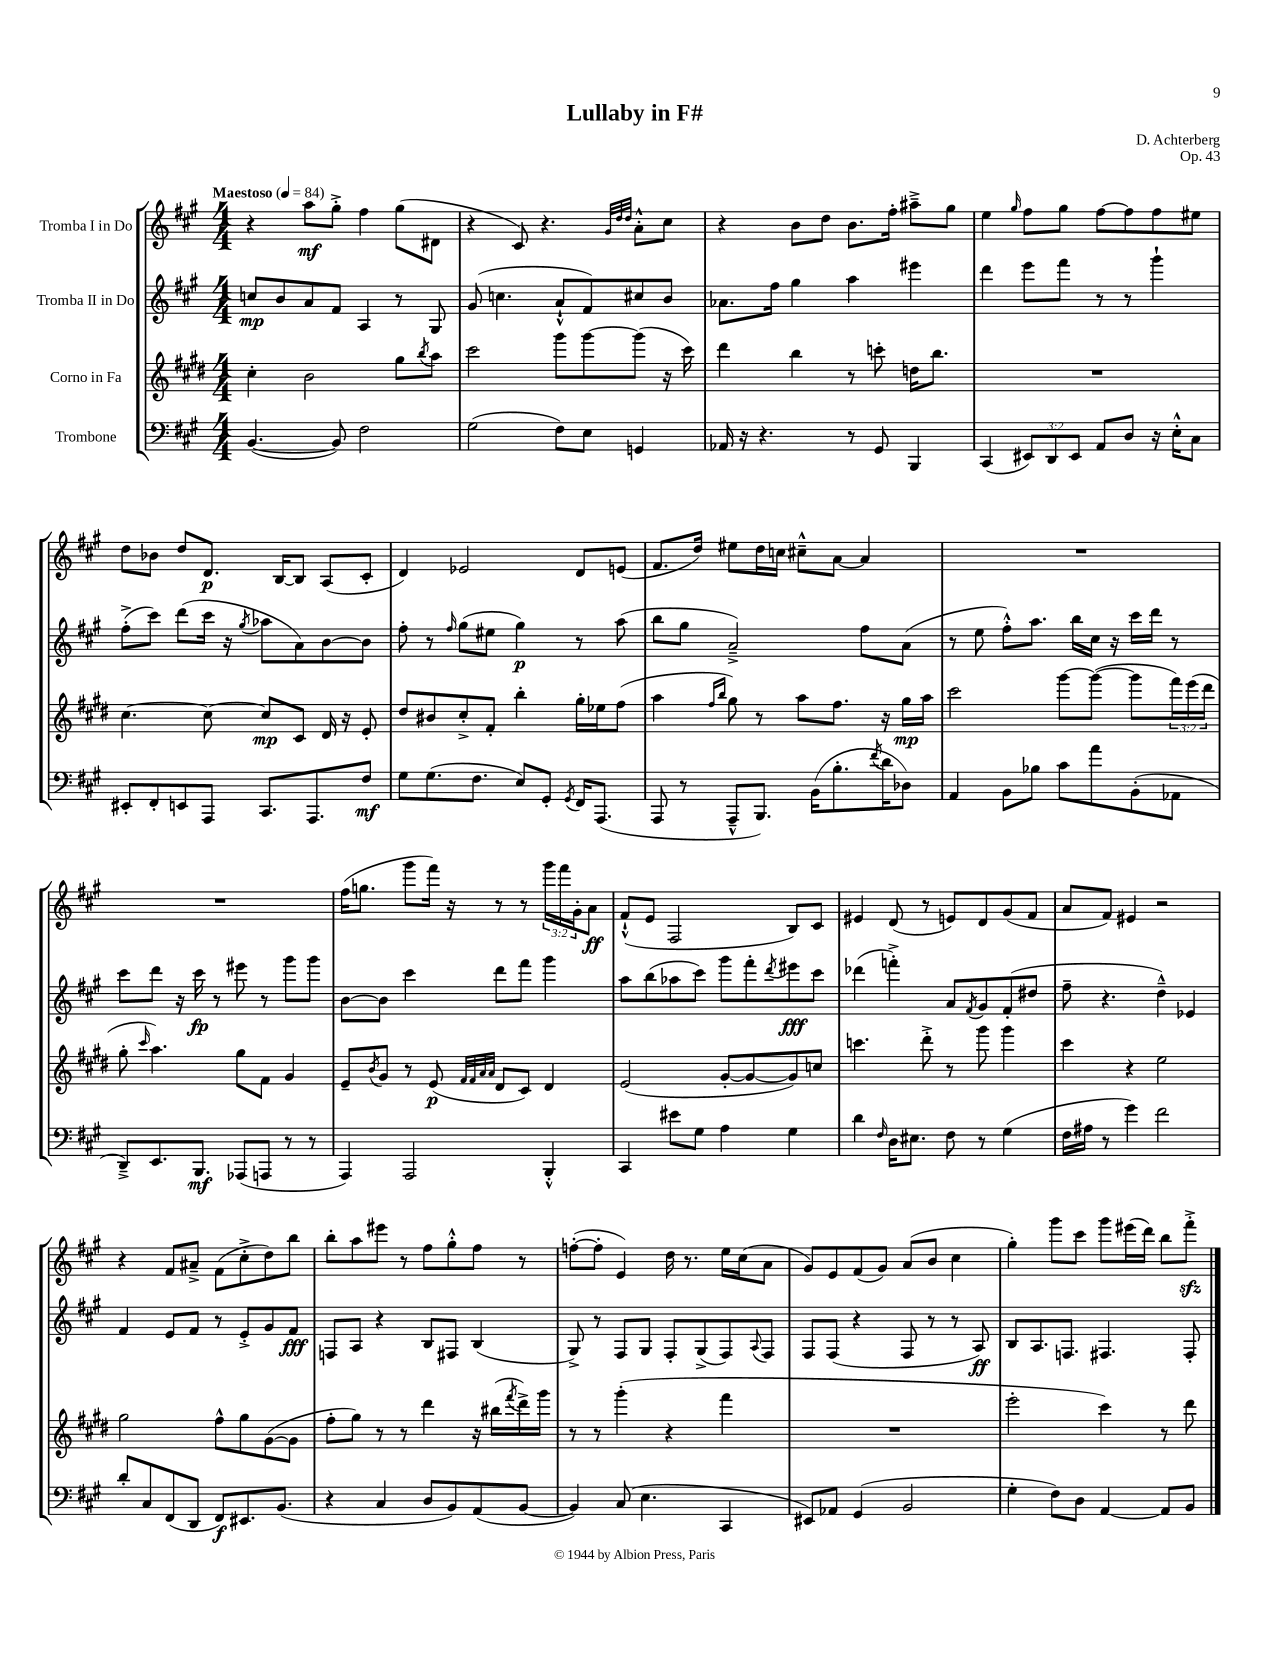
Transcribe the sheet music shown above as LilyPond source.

\header { title = "Lullaby in F#" composer = "D. Achterberg" opus = "Op. 43" }
<<
\new StaffGroup <<
\new Staff = "s0" \with { instrumentName = "Tromba I in Do" } {
    \clef treble \key a \major \numericTimeSignature \time 4/4 \override Staff.TupletNumber.text = #tuplet-number::calc-fraction-text \tempo "Maestoso" 4 = 84
    r4 a''8\mf gis''8-.-> fis''4 gis''8( dis'8 |
    r4 cis'8) r4. \grace { gis'32 d''32 d''32 } a'8-.-^ cis''8 |
    r4 b'8 d''8 b'8. fis''16-. ais''8---> gis''8 |
    e''4 \grace { gis''16 } fis''8 gis''8 fis''8~ fis''8 fis''8 eis''8 |
    d''8 bes'8 d''8 d'8.\p b16~ b8 a8( cis'8-. |
    d'4) ees'2 d'8 e'8( |
    fis'8. d''16) eis''8 d''16 c''16 cis''8---^ a'8~ a'4 |
    R1 |
    R1 |
    fis''16( g''8. gis'''8 fis'''16) r16 r8 r8 \tuplet 3/2 { gis'''16 fis'''16 gis'16-. } a'8\ff |
    fis'8-!-^( e'8 fis2 b8) cis'8 |
    eis'4 d'8( r8 e'8) d'8 gis'8( fis'8 |
    a'8 fis'8) eis'4 r2 |
    r4 fis'8 ais'8---> fis'8( cis''8-.-> d''8) b''8 |
    b''8-. a''8 eis'''8 r8 fis''8 gis''8-.-^ fis''8 r8 |
    f''8~-.( f''8-. e'4) d''16 r8. e''16 cis''16( a'8 |
    gis'8) e'8 fis'8( gis'8) a'8( b'8 cis''4 |
    gis''4-.) gis'''8 cis'''8 gis'''8 eis'''16( d'''16) b''8 fis'''8-.->\sfz \bar "|." |
}
\new Staff = "s1" \with { instrumentName = "Tromba II in Do" } {
    \clef treble \key a \major \numericTimeSignature \time 4/4
    c''8\mp b'8 a'8 fis'8 a4 r8 gis8 |
    gis'8( c''4. a'8-!-^ fis'8) cis''8 b'8 |
    aes'8. fis''16 gis''4 a''4 eis'''4 |
    d'''4 e'''8 fis'''8 r8 r8 gis'''4-! |
    fis''8-.->( cis'''8) d'''8( cis'''16 r16 \acciaccatura { gis''8 } aes''8 a'8) b'8~ b'8 |
    fis''8-. r8 \grace { fis''16 } gis''8( eis''8 gis''4\p) r8 a''8( |
    b''8 gis''8 a'2--->) fis''8 a'8( |
    r8 e''8 fis''8-.-^) a''8. b''16 cis''16 r16 cis'''16 d'''16 r8 |
    cis'''8 d'''8 r16 cis'''16\fp r8 eis'''8 r8 gis'''8 gis'''8 |
    b'8~ b'8 cis'''4 d'''8 fis'''8 gis'''4 |
    a''8 b''8( aes''8 cis'''8) gis'''8 fis'''8-. \acciaccatura { d'''8 } eis'''8\fff cis'''8 |
    des'''4( f'''4-.->) a'8 \acciaccatura { fis'8 } gis'8 fis'8-.( dis''8 |
    fis''8-- r4. d''4---^) ees'4 |
    fis'4 e'8 fis'8 r8 e'8-.-> gis'8 fis'8\fff |
    f8 a8 r4 b8 fis8 b4( |
    gis8->) r8 fis8 gis8 fis8-. gis8->( fis8) \appoggiatura { a8 } fis8 |
    fis8 fis8( r4 fis8 r8 r8 a8\ff) |
    b8 a8. f8. fis4. fis8-. \bar "|." |
}
\new Staff = "s2" \with { instrumentName = "Corno in Fa" } {
    \clef treble \key e \major \numericTimeSignature \time 4/4 \override Staff.TupletNumber.text = #tuplet-number::calc-fraction-text
    cis''4-. b'2 gis''8 \acciaccatura { b''8 } a''8 |
    cis'''2 gis'''8 gis'''8~ gis'''8( r16 cis'''16) |
    dis'''4 b''4 r8 c'''8-. d''16 b''8. |
    R1 |
    cis''4.~ cis''8~ cis''8\mp cis'8 dis'16 r16 e'8-. |
    dis''8 bis'8 cis''8-.-> fis'8-. b''4-. gis''16-. ees''16 fis''8( |
    a''4 \grace { fis''16 b''16 } gis''8) r8 a''8 fis''8. r16 gis''16\mp a''16 |
    cis'''2 gis'''8~ gis'''8~( gis'''8 \tuplet 3/2 { fis'''16) e'''16( dis'''16 } |
    gis''8-. \grace { cis'''16 } a''4.) gis''8 fis'8 gis'4 |
    e'8-- \acciaccatura { b'8 } gis'8 r8 e'8\p( \grace { fis'32 fis'32 a'32 a'32 } dis'8 cis'8) dis'4 |
    e'2( gis'8~-. gis'8~ gis'8) c''8 |
    c'''4. dis'''8-.-> r8 gis'''8 gis'''4 |
    cis'''4 r4 e''2 |
    gis''2 fis''8-^ gis''8 gis'8~( gis'8 |
    fis''8-. gis''8) r8 r8 dis'''4 r16 bis''16( \acciaccatura { fis'''8 } dis'''16->) gis'''16 |
    r8 r8 gis'''4-.( r4 fis'''4 |
    R1 |
    e'''2-. cis'''4) r8 dis'''8 \bar "|." |
}
\new Staff = "s3" \with { instrumentName = "Trombone" } {
    \clef bass \key a \major \numericTimeSignature \time 4/4 \override Staff.TupletNumber.text = #tuplet-number::calc-fraction-text
    b,4.~( b,8) fis2 |
    gis2( fis8) e8 g,4 |
    aes,16 r16 r4. r8 gis,8 b,,4 |
    cis,4( \tuplet 3/2 { eis,8) d,8 eis,8 } a,8 d8 r16 e16-.-^ cis8 |
    eis,8-. fis,8-. e,8 a,,8 cis,8. a,,8. fis8\mf |
    gis8 gis8.( fis8. e8) gis,8-. \acciaccatura { gis,8 } fis,16 a,,8.( |
    a,,8 r8 a,,8---^ b,,8.) b,16( b8.-. \acciaccatura { fis'8 } d'16 des8) |
    a,4 b,8 bes8 cis'8 a'8 b,8-.( aes,8 |
    d,8--->) e,8. b,,8.\mf aes,,8( a,,8 r8 r8 |
    a,,4) a,,2 b,,4-.-^ |
    cis,4 eis'8 gis8 a4 gis4 |
    d'4 \grace { fis16 } d16 eis8. fis8 r8 gis4( |
    fis16 ais16 r8 gis'4) fis'2 |
    d'8-. cis8 fis,8( d,8 fis,8\f) eis,8. b,8.( |
    r4 cis4 d8 b,8) a,8( b,8~ |
    b,4) cis8( e4. cis,4 |
    eis,8) aes,8 gis,4( b,2 |
    gis4-. fis8) d8 a,4~ a,8 b,8 \bar "|." |
}
>>
>>
\layout { \context { \Score \remove "Bar_number_engraver" } }
